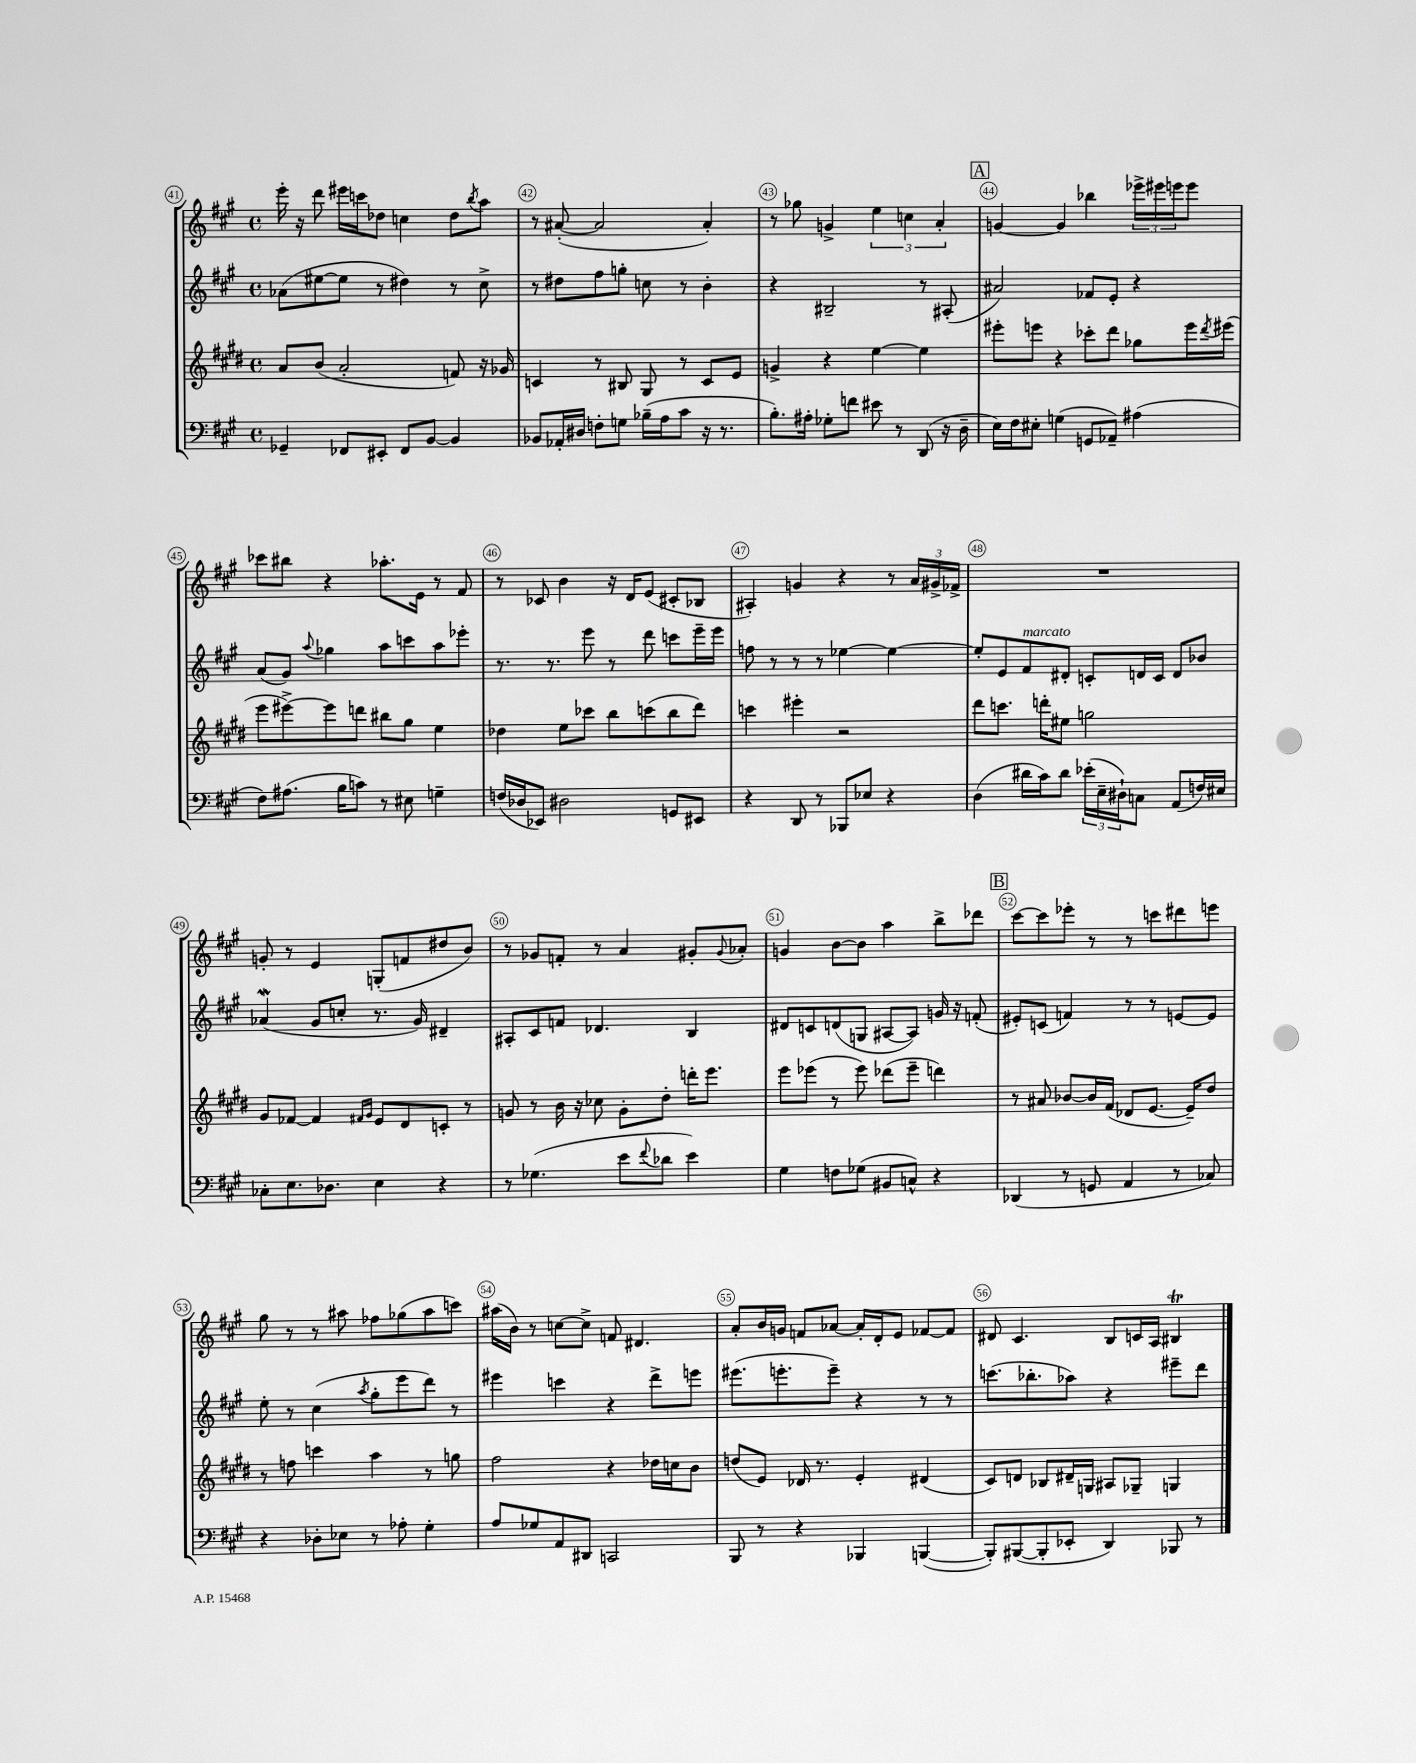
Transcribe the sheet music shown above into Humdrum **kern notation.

**kern	**kern	**kern	**kern
*staff4	*staff3	*staff2	*staff1
*clefF4	*clefG2	*clefG2	*clefG2
*k[f#c#g#]	*k[f#c#g#d#]	*k[f#c#g#]	*k[f#c#g#]
*M4/4	*M4/4	*M4/4	*M4/4
*met(c)	*met(c)	*met(c)	*met(c)
4GG-~	8a	(8a-	16eee'
.	.	.	16r
.	(8b	[8ee#	8ddd
8FF-	2a'	8ee#]	16eee#
.	.	.	16ccc
8EE#'	.	8r	8dd-
8FF-	.	4dd#)	4cc
[8BB	.	.	.
4BB]	8f)	8r	8dd-
.	.	.	8qbb
.	16r	8cc#^	8aa
.	16g-	.	.
=	=	=	=
8BB-	4c	8r	8r
16AA-'	.	8dd#	([8a#'
16D#	.	.	.
8F'	8r	8ff#	2a#]
8G	8B#	8gg'	.
(16B-~	8G#	8cc	.
16A	.	.	.
8c#	8r	8r	.
16r	8c	4b'	4a#')
8.r	.	.	.
.	8e	.	.
=	=	=	=
8.B')	4g^	4r	8r
.	.	.	8gg-
16A#'	.	.	.
8G-'	4r	2B#~	4g^
8f	.	.	.
8e#	[4ee	.	6ee
8r	.	.	.
.	.	.	6cc
(8DD	4ee]	8r	.
.	.	.	6a'
16r	.	(8A#'	.
16D~	.	.	.
=	=	=	=
16E)	8eee#'	2a#)	[4g
16F#	.	.	.
8E#'	8eee	.	.
(4G	4r	.	4g]
8GG	8ccc-'	8f-	4bb-
8AA-~)	8ddd#	8e'	.
(4A#	8gg-	4r	24eee-^
.	.	.	24eee#
.	.	.	24eee
.	16eee	.	8eee
.	8qddd#	.	.
.	(16eee#	.	.
=	=	=	=
8F#)	8eee	(8a	8ccc-
(8.A#	[8eee#^)	8g#)	8bb#
.	.	8qqaa	.
.	8eee#]	4gg-	4r
16B	.	.	.
8c)	8ddd	.	.
8r	8bb#	8aa	8.aa-'
8E#	8gg#	8ccc	.
.	.	.	16e
4G~	4ee	8aa	8r
.	.	8eee-'	8f#
=	=	=	=
(16F	4dd-	8.r	8r
16D-	.	.	.
8EE-)	.	.	8c-
.	.	8.r	.
2D#	8ee	.	4b
.	8ccc-	8eee	.
.	8bb	8r	16r
.	.	.	16d
.	(8ccc	8ddd	(8e
8GG	8bb	8ccc	8c#'
8EE#	8ddd#)	16eee~	8B-
.	.	16eee	.
=	=	=	=
4r	4ccc	8ff	4A#')
.	.	8r	.
8DD	4eee#'	8r	4g
8r	.	8r	.
8BBB-	2r	[4ee-	4r
8E-	.	.	.
4r	.	4ee-_	8r
.	.	.	24a
.	.	.	24g#^
.	.	.	24f-^
=	=	=	=
(4D	8ddd#	8ee-']	1r
.	8.ccc	8e	.
16d#	.	8f#	.
16c#)	16ddd'	.	.
8d#	8ee#	8d#'	.
(24e-'	2gg	8c'	.
24E~	.	.	.
24D#`)	.	.	.
8C	.	16d	.
.	.	16c	.
(8AA	.	8d	.
16F)	.	8b-	.
16E#	.	.	.
=	=	=	=
8C-'	8g#	(4a-	8g'
8.E	[8f-	.	8r
.	4f-]	8g#	4e
8.D-	.	.	.
.	.	8cc'	.
.	16qqf#	.	.
.	16qqg#	.	.
4E	8e	8.r	(8G'
.	8d#	.	8f
.	.	16g#)	.
4r	8c'	4d#~	8dd#
.	8r	.	8b)
=	=	=	=
8r	8g	8A#'	8r
(4.G-	8r	8c#	8g-
.	16b	8f	8f'
.	16r	.	.
.	8cc-	4.d-	8r
8e	8g'	.	4a
8qqf#	.	.	.
8d-	8dd#'	.	.
4e)	16ddd'	4B	8g#'
.	8.eee	.	.
.	.	.	8qqg#
.	.	.	8a-'
=	=	=	=
4G#	8eee	8d#	4g
.	(8eee-	8c	.
8F	8r	(8d	[8b
(8G-	8eee-)	8G	8b]
8BB#	(8ddd-	[8A#	4aa
8C^^)	8eee-~	8A#])	.
4r	4ddd)	16g	8bb^
.	.	16r	.
.	.	(8f'	8ddd-
=	=	=	=
(4DD-	8r	8e#')	[8ccc#
.	8a#	(8c	8ccc#]
8r	[8b-	4f)	8eee-'
8GG	16b-]	.	8r
.	(16f#	.	.
4AA	8d-	8r	8r
.	[8.e	8r	8ccc
8r	.	[8e	8ddd#
.	16e~])	.	.
8C-)	8dd#	8e]	8eee
=	=	=	=
4r	8r	8ee'	8gg#
.	8ff	8r	8r
8D-'	4ccc	(4cc#	8r
8E-	.	.	8aa#
.	.	8qaa	.
8r	4aa	8gg#'	8ff-
8A-'	.	8eee	(8gg-
4G#'	8r	8ddd)	8aa#
.	8gg	8r	8ccc)
=	=	=	=
8A	2ff#	4eee#	(16aa#
.	.	.	16b)
8G-	.	.	8r
8AA	.	4ccc	[8cc
8DD#	.	.	8cc^]
2CC	4r	4r	8f
.	.	.	4.d#
.	16dd-	8ddd^	.
.	16cc	.	.
.	8b	8eee	.
=	=	=	=
8BBB	(8dd	(8.eee#	8a'
8r	8e)	.	16b
.	.	8.eee'	16g
4r	16d-	.	8f
.	8.r	.	.
.	.	8eee~)	[8a-
4BBB-	4e'	4r	16a-']
.	.	.	16d'
.	.	.	8e
([4BBB	(4d#	8r	[8f-
.	.	8r	8f-]
=	=	=	=
8BBB'])	8c#)	(8.ccc	8d#
([8BBB#	8d	.	4.c#
.	.	8.bb-'	.
8BBB#']	8B-	.	.
8EE-'	16d#~	8aa-)	.
.	16G	.	.
4DD)	8A#	4r	8B
.	8G-~	.	16c
.	.	.	16A
8BBB-	4G	8eee#~	4B#
8r	.	8ddd	.
==	==	==	==
*-	*-	*-	*-
